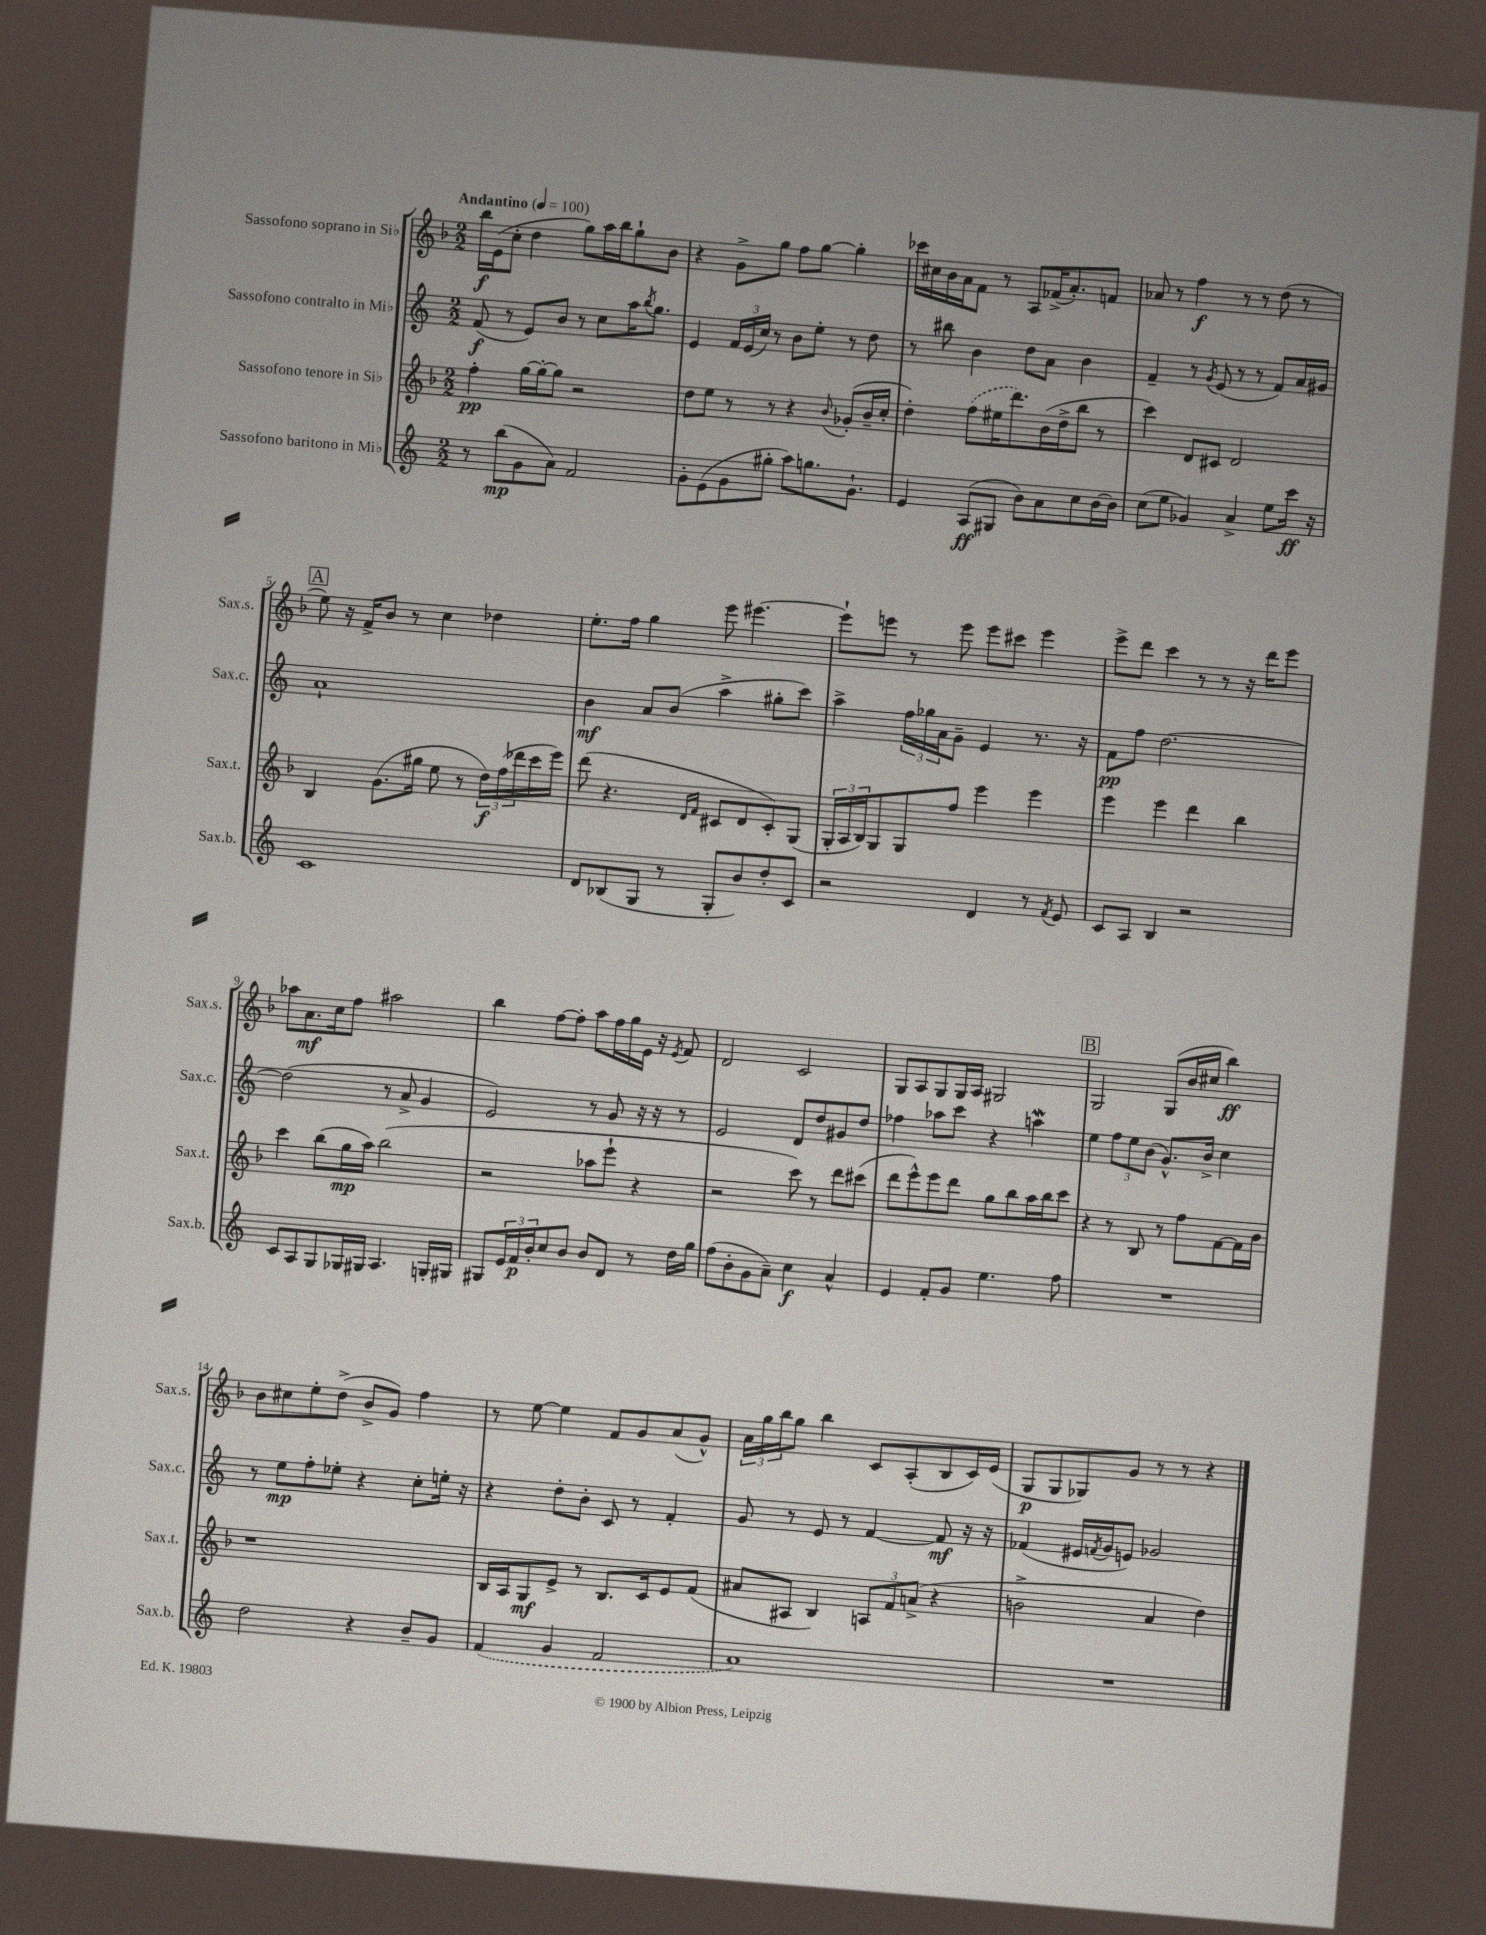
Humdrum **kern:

**kern	**kern	**kern	**kern
*staff4	*staff3	*staff2	*staff1
*clefG2	*clefG2	*clefG2	*clefG2
*k[]	*k[b-]	*k[]	*k[b-]
*M2/2	*M2/2	*M2/2	*M2/2
*MM100	*MM100	*MM100	*MM100
8r	4ff'	(8f	16bb-
.	.	.	(16e
(8bb	.	8r	8cc'
8g	[16gg	8e)	4dd
.	16gg'_	.	.
8a)	8gg]	8b	.
2f	2r	8r	8gg)
.	.	8cc	16aa
.	.	.	16bb-
.	.	16aa	8gg`
.	.	8qbb	.
.	.	8.gg	.
.	.	.	8b-
=	=	=	=
8g'	8dd	4e	4r
(8e	8ee	.	.
8g	8r	24f	8g^
.	.	(24e	.
.	.	24cc)	.
8gg#'	8r	8r	8gg
8aa)	4r	8b	8ff
8.gg	.	8ee'	[8gg
.	8qqb-	.	.
.	(8g-'	8r	4gg']
8.g`	.	.	.
.	16b-~	8dd	.
.	16cc'	.	.
=	=	=	=
4e	4dd')	8r	16ccc-
.	.	.	16cc#
.	.	8bb#	16b-
.	.	.	16a
(8A	(8ff	4b	8f
8G#	16ee#	.	8r
.	8.ddd)	.	.
8b)	.	8dd	8A
8a	(16b-	8a	(16f-^
.	16dd^	.	8.a')
8cc	8bb-	4b	.
[16b	8r	.	8f
16b]	.	.	.
=	=	=	=
(8cc	4ccc)	4f~	8a-
8ee	.	.	8r
4g-)	8d	8r	4ff
.	.	8qg	.
.	8c#	(8e	.
4a^	2d	8r	8r
.	.	8r	8r
8ee	.	8f)	(8dd
16ccc	.	16a	8r
16r	.	16g#	.
=	=	=	=
1c	4B-	1a`	8ee)
.	.	.	16r
.	.	.	16f^
.	(8.g	.	8b-
.	.	.	8r
.	16gg#	.	.
.	8ee	.	4cc
.	8r	.	.
.	24dd)	.	4dd-
.	(24ff	.	.
.	24ddd-	.	.
.	16ccc	.	.
.	16eee)	.	.
=	=	=	=
8d	(8ddd	4b	8.ee'
(8B-	4.r	.	.
.	.	.	16ff
8G	.	8a	4gg
8r	.	(8b	.
.	16qqd	.	.
.	16qqf	.	.
8G'	8c#	4aa^	8eee
8b)	8d	.	[4.eee#
8dd'	8c#')	8gg#'	.
8c	(8G	8ccc)	.
=	=	=	=
2r	24G'	4aa^	8eee#`]
.	24A	.	.
.	24B-)	.	.
.	8G	.	8eee
.	8G	24ff	8r
.	.	24gg-	.
.	.	24a	.
.	8ff	8g~	8eee
4d	4eee	4e	8eee
.	.	.	8ccc#
8r	4eee	8.r	4eee
8qf	.	.	.
8e	.	.	.
.	.	16r	.
=	=	=	=
8c	4eee	8f	8eee^
8A	.	8ff	8ddd
4B	4eee	[2.dd	4ccc
2r	4ddd	.	8r
.	.	.	8r
.	4bb-	.	16r
.	.	.	16ddd
.	.	.	8eee
=	=	=	=
8c	4ccc	(2dd]	8aa-
8A	.	.	8.a
8G	(8bb-	.	.
.	.	.	16cc
16G-	16gg	.	8ff
16G#	16aa)	.	.
4.A	(2bb-	8r	2aa#
.	.	8a^	.
.	.	4g	.
16G'	.	.	.
16G#	.	.	.
=	=	=	=
8G#	2r	2e)	4bb-
24e	.	.	.
24f	.	.	.
24b'	.	.	.
8cc	.	.	[8ff
8b	.	.	8ff']
8b	8aa-	8r	8aa
8d	8eee`	8g	16ff
.	.	.	16gg
8r	4r	16r	16e
.	.	16r	16r
.	.	.	8qe
16dd	.	8r	8f
16gg	.	.	.
=	=	=	=
(8ff	2r	2e	2d
8b'	.	.	.
8g	.	.	.
8a~)	.	.	.
4cc	8ccc)	8d	2c
.	8r	8dd	.
4a^^	8ddd	8g#	.
.	(8ccc#	8dd	.
=	=	=	=
4e	8ddd	4ff-	8G
.	8eee^^)	.	8A
8f'	8eee	8aa-	8G
8g	8ddd	8ccc	16G
.	.	.	16A
4.ee	8gg	4r	2G#
.	8bb-	.	.
.	16aa	4aa	.
.	16bb-	.	.
8ff	8ccc	.	.
=	=	=	=
1r	4r	4ee	2G
.	8r	12ff	.
.	.	12ee	.
.	8B-	.	.
.	.	(12b	.
.	8r	8.g^^)	(8G
.	8ff	.	16b-
.	.	16b^	16cc#
.	[8f	4cc	4bb-)
.	16f]	.	.
.	16b-	.	.
=	=	=	=
2dd	1r	8r	8b-
.	.	8ee	8cc#
.	.	8ff'	8ee'
.	.	8ee-'	(8dd^
4r	.	4r	8b-^
.	.	.	8g)
8b~	.	8cc'	4ff
8g	.	16ee'	.
.	.	16r	.
=	=	=	=
(4f	16B-	4r	8r
.	16A	.	.
.	8G	.	[8ee
4g	8e^	8dd'	4ee]
.	8r	8b'	.
2f	8.B-	8c	8f
.	.	8r	8g
.	16c	.	.
.	8e	4f'	(8a
.	(8f	.	8g^^)
=	=	=	=
1a)	8a#	8g	24a
.	.	.	24gg
.	.	.	24bb-
.	8A#	8r	8gg
.	4B-)	8e	4bb-
.	.	8r	.
.	12A	[4f	8c
.	12f	.	.
.	.	.	(8A'
.	(12a^	.	.
.	4r	8f]	8B-
.	.	16r	16c)
.	.	16r	(16e
=	=	=	=
1r	2b^	(4f-	8G
.	.	.	8G
.	.	16e#	8G-)
.	.	8qf	.
.	.	16g	.
.	.	8e)	8g
.	4a	2g-	8r
.	.	.	8r
.	4dd)	.	4r
==	==	==	==
*-	*-	*-	*-
